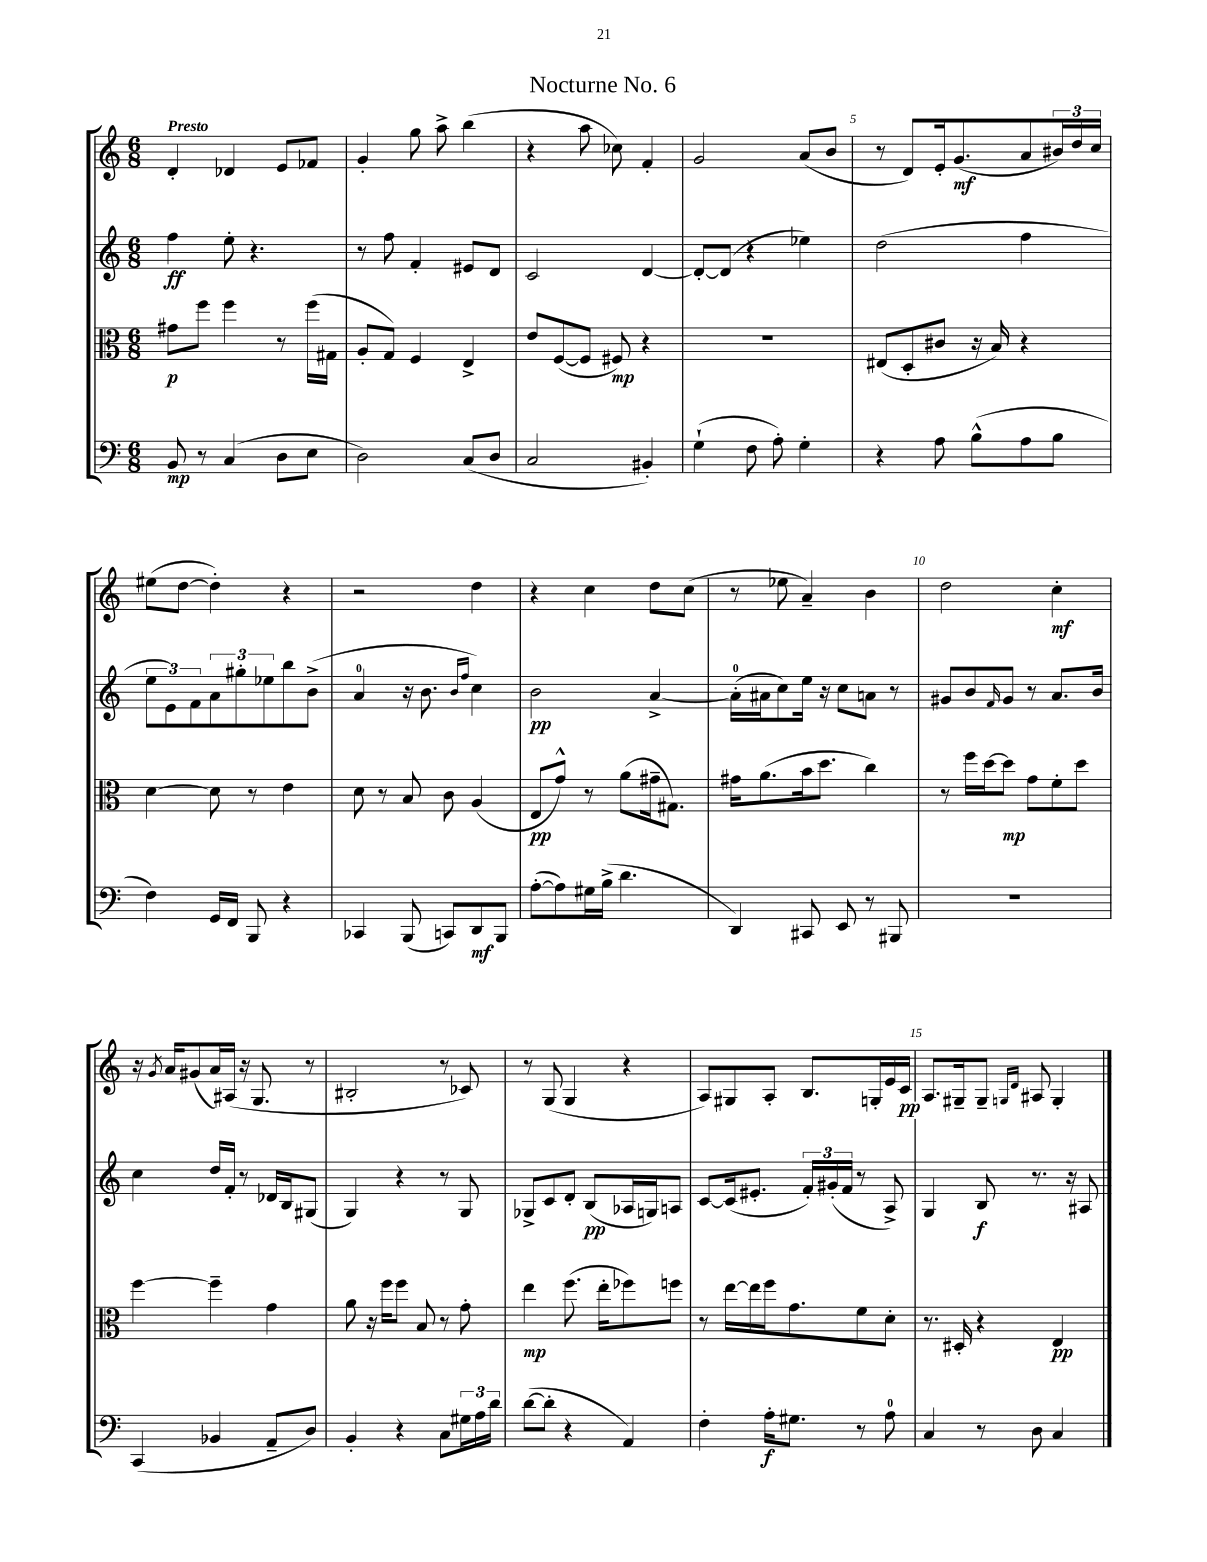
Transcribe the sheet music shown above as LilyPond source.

\header { title = "Nocturne No. 6" }
<<
\new StaffGroup <<
\new Staff = "s0" {
    \clef treble \key c \major \numericTimeSignature \time 6/8 \tempo "Presto"
    d'4-. des'4 e'8 fes'8 |
    g'4-. g''8 a''8-> b''4( |
    r4 a''8 ces''8) f'4-. |
    g'2 a'8( b'8 |
    r8 d'8) e'16-. g'8.\mf( a'8 \tuplet 3/2 { bis'16) d''16 c''16 } |
    eis''8( d''8~ d''4-.) r4 |
    r2 d''4 |
    r4 c''4 d''8 c''8( |
    r8 ees''8 a'4--) b'4 |
    d''2 c''4-.\mf |
    r16 \acciaccatura { g'8 } a'16 gis'8( a'16) ais16( r16 g8. r8 |
    bis2-. r8 ces'8) |
    r8 g8( g4 r4 |
    a8) gis8 a8-. b8. g16-. e'16 c'16\pp |
    a8. gis16-- gis8-- \grace { g16 d'16 } ais8 g4-. \bar "|." |
}
\new Staff = "s1" {
    \clef treble \key c \major \numericTimeSignature \time 6/8
    f''4\ff e''8-. r4. |
    r8 f''8 f'4-. eis'8 d'8 |
    c'2 d'4~ |
    d'8~-. d'8( r4 ees''4) |
    d''2( f''4 |
    \tuplet 3/2 { e''8 e'8) f'8 } \tuplet 3/2 { a'8 gis''8-. ees''8 } b''8 b'8->( |
    a'4-0 r16 b'8. \grace { b'16 f''16 } c''4) |
    b'2\pp a'4~-> |
    a'16-0-.( ais'16 c''8) e''16 r16 c''8 a'8 r8 |
    gis'8 b'8 \grace { f'16 } gis'8 r8 a'8. b'16 |
    c''4 d''16 f'16-. r8 des'16 b16 gis8( |
    g4) r4 r8 g8 |
    ges8-> c'8 d'8-. b8\pp( aes16 g16) a8 |
    c'8~ c'16( eis'8.-. \tuplet 3/2 { f'16-.) gis'16-.( f'16 } r8 a8->) |
    g4 b8\f r8. r16 ais8 \bar "|." |
}
\new Staff = "s2" {
    \clef alto \key c \major \numericTimeSignature \time 6/8
    gis'8\p f''8 f''4 r8 f''16( gis16 |
    a8-. g8) f4 e4-> |
    e'8 f8~( f8 fis8\mp) r4 |
    R2. |
    eis8( d8-. cis'8 r16 b16) r4 |
    d'4~ d'8 r8 e'4 |
    d'8 r8 b8 c'8 a4( |
    e8\pp g'8-^) r8 a'8( gis'16-- gis8.) |
    gis'16 a'8.( b'16 d''8. c''4) |
    r8 f''16 d''16~ d''8\mp g'8 f'8-. d''8 |
    f''4~ f''4-- g'4 |
    a'8 r16 f''16 f''8 b8 r8 g'8-. |
    e''4\mp f''8.( e''16-. fes''8) f''8 |
    r8 e''16~ e''16 f''16 g'8. f'8 d'8-. |
    r8. dis16-. r4 e4\pp \bar "|." |
}
\new Staff = "s3" {
    \clef bass \key c \major \numericTimeSignature \time 6/8
    b,8\mp r8 c4( d8 e8 |
    d2) c8( d8 |
    c2 bis,4-.) |
    g4-!( f8 a8-.) g4-. |
    r4 a8 b8-^( a8 b8 |
    f4) g,16 f,16 b,,8 r4 |
    ces,4 b,,8( c,8) d,8\mf b,,8 |
    a8~-.( a8) gis16 b16->( d'4. |
    d,4) cis,8 e,8 r8 bis,,8 |
    R2. |
    c,4( bes,4 a,8-- d8) |
    b,4-. r4 c8 \tuplet 3/2 { gis16 a16 d'16 } |
    d'8~( d'8-. r4 a,4) |
    f4-. a16-.\f gis8. r8 a8-0 |
    c4 r8 d8 c4 \bar "|." |
}
>>
>>
\layout { \context { \Score \override BarNumber.break-visibility = ##(#f #t #t) barNumberVisibility = #(every-nth-bar-number-visible 5) } }
